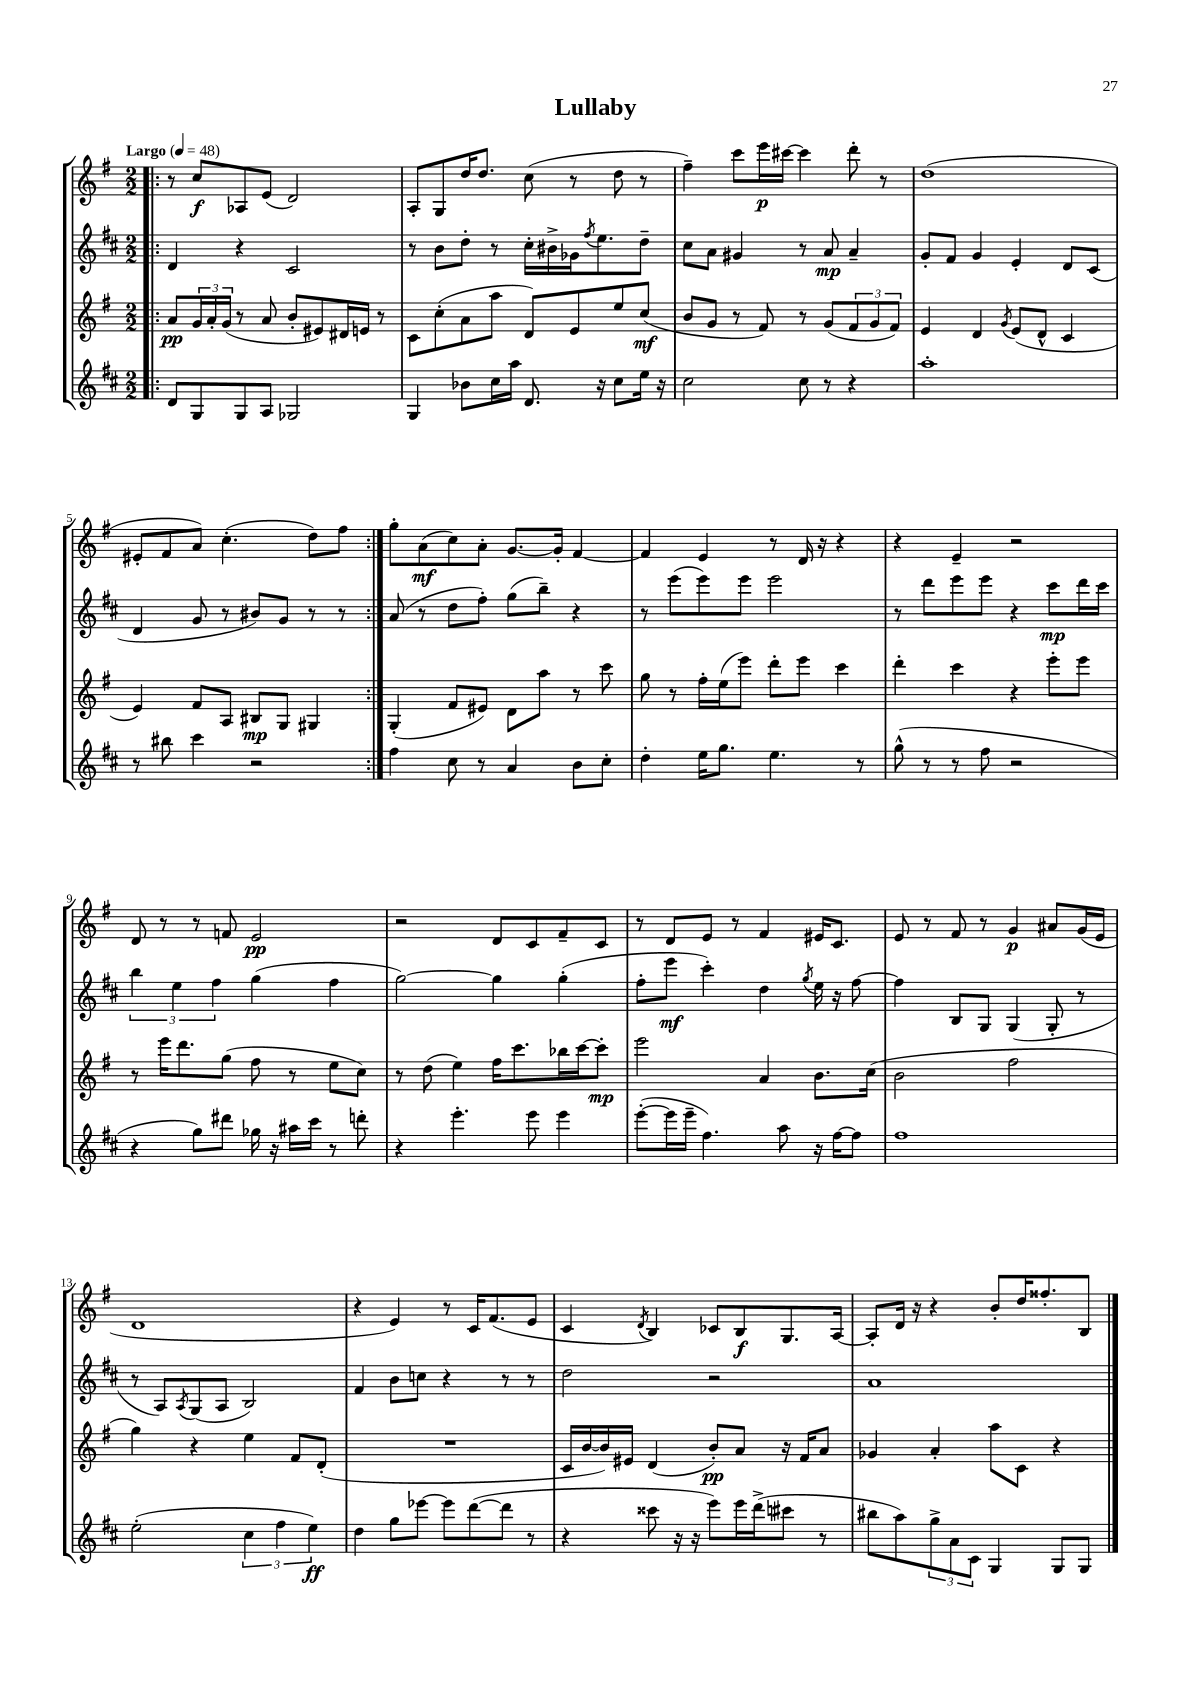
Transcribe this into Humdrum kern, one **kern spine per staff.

**kern	**kern	**kern	**kern
*staff4	*staff3	*staff2	*staff1
*clefG2	*clefG2	*clefG2	*clefG2
*k[f#c#]	*k[f#]	*k[f#c#]	*k[f#]
*M2/2	*M2/2	*M2/2	*M2/2
*MM48	*MM48	*MM48	*MM48
=!|:	=!|:	=!|:	=!|:
8d/L	8a/L	4d/	8r
8G/	24g/L	.	8cc/L
.	24a'/	.	.
.	(24g/JJ	.	.
8G/	8r	4r	8A-/
8A/J	8a/	.	(8e/J
2G-/	8b'/L	2c#/	2d/)
.	8e#/)	.	.
.	16d#/L	.	.
.	16e/JJ	.	.
.	8r	.	.
=	=	=	=
4G/	8c\L	8r	8A'/L
.	(8cc'\	8b\L	8G/
8b-\L	8a\	8dd'\J	16dd/K
.	.	.	8.dd/J
16cc#\L	8aa\J	8r	.
16aa\JJ	.	.	.
8.d/	8d/L)	16cc#'\LL	(8cc\
.	.	16b#^\	.
.	8e/	16g-\J	8r
.	.	8qff#/	.
16r	.	8.ee\	.
8cc#\L	8ee/	.	8dd\
16ee\Jk	(8cc/J	8dd~\J	8r
16r	.	.	.
=	=	=	=
2cc#\	8b/L	8cc#\L	4ff#~\)
.	8g/J	8a\J	.
.	8r	4g#/	8ccc\L
.	8f#/)	.	16eee\L
.	.	.	[16ccc#\JJ
8cc#\	8r	8r	4ccc#\]
8r	(8g/L	8a/	.
4r	12f#/	4a~/	8ddd'\
.	12g/	.	.
.	.	.	8r
.	12f#/J)	.	.
=	=	=	=
1aa'	4e/	8g'/L	(1dd
.	.	8f#/J	.
.	4d/	4g/	.
.	8qg/	.	.
.	(8e/L	4e'/	.
.	8d^^/J	.	.
.	4c/	8d/L	.
.	.	(8c#/J	.
=	=	=	=
8r	4e/)	4d/	8e#'/L
8bb#\	.	.	8f#/
4ccc#\	8f#/L	8g/	8a/J)
.	8A/J	8r	(4.cc'\
2r	8B#/L	8b#/L)	.
.	8G/J	8g/J	.
.	4G#/	8r	8dd\L)
.	.	8r	8ff#\J
=:|!	=:|!	=:|!	=:|!
4ff#\	(4G'/	(8a/	8gg'\L
.	.	8r	(8a\
8cc#\	8f#/L	8dd\L	8cc\)
8r	8e#/J)	8ff#'\J)	8a'\J
4a/	8d\L	(8gg\L	[8.g/L
.	8aa\J	8bb~\J)	.
.	.	.	16g'/]Jk
8b\L	8r	4r	[4f#/
8cc#'\J	8ccc\	.	.
=	=	=	=
4dd'\	8gg\	8r	4f#/]
.	8r	(8eee\L	.
16ee\LK	16ff#'\LL	8eee\)	4e/
8.gg\J	(16ee\J	.	.
.	8eee\J)	8eee\J	.
4.ee\	8ddd'\L	2eee\	8r
.	8eee\J	.	16d/
.	.	.	16r
.	4ccc\	.	4r
8r	.	.	.
=	=	=	=
(8gg^^\	4ddd'\	8r	4r
8r	.	8ddd\L	.
8r	4ccc\	8eee\	4e~/
8ff#\	.	8eee\J	.
2r	4r	4r	2r
.	8eee'\L	8ccc#\L	.
.	8eee\J	16ddd\L	.
.	.	16ccc#\JJ	.
=	=	=	=
4r	8r	6bb\	8d/
.	16eee\LK	.	8r
.	.	6ee\	.
.	8.ddd\	.	.
8gg\L)	.	.	8r
.	.	6ff#\	.
8ddd#\J	(8gg\J	.	8f/
16gg-\	8ff#\	(4gg\	2e/
16r	.	.	.
16aa#\LL	8r	.	.
16ccc#\JJ	.	.	.
8r	8ee\L	4ff#\	.
8ddd'\	8cc\J)	.	.
=	=	=	=
4r	8r	[2gg\)	2r
.	(8dd\	.	.
4.eee'\	4ee\)	.	.
.	16ff#\LK	4gg\]	8d/L
.	8.ccc\	.	.
8eee\	.	.	8c/
4eee\	16bb-\L	(4gg'\	8f#~/
.	[16ccc\J	.	.
.	8ccc'\]J	.	8c/J
=	=	=	=
([8eee'\L	2eee\	8ff#'\L	8r
16eee\]L	.	8eee\J	8d/L
16eee~\JJ	.	.	.
4.ff#\)	.	4ccc#'\)	8e/J
.	.	.	8r
.	4a/	4dd\	4f#/
8aa\	.	.	.
.	.	8qgg/	.
16r	8.b\L	16ee\	16e#/LK
[16ff#\LK	.	16r	8.c/J
8ff#\]J	.	[8ff#\	.
.	(16cc\Jk	.	.
=	=	=	=
1ff#	2b\	4ff#\]	8e/
.	.	.	8r
.	.	8B/L	8f#/
.	.	8G/J	8r
.	2ff#\	(4G/	4g/
.	.	8G'/	8a#/L
.	.	8r	(16g/L
.	.	.	16e/JJ
=	=	=	=
(2ee'\	4gg\)	8r	1d
.	.	8A/L)	.
.	.	8qA/	.
.	4r	(8G/	.
.	.	8A/J	.
6cc#\	4ee\	2B/)	.
6ff#\	.	.	.
.	8f#/L	.	.
6ee\)	.	.	.
.	(8d'/J	.	.
=	=	=	=
4dd\	1r	4f#/	4r
8gg\L	.	8b\L	4e/)
[8eee-\J	.	8cc\J	.
8eee-\]L	.	4r	8r
([8ddd\	.	.	16c/LK
.	.	.	(8.f#/
8ddd\]J	.	8r	.
8r	.	8r	8e/J
=	=	=	=
4r	16c/LL	2dd\	4c/
.	[16b/	.	.
.	16b/])	.	.
.	16e#/JJ	.	.
.	.	.	8qd/
8ccc##\	(4d/	.	4B/)
16r	.	.	.
16r	.	.	.
8eee\L)	8b'/L)	2r	8c-/L
16eee\L	8a/J	.	8B/
(16ddd^\J	.	.	.
8ccc#\J	16r	.	8.G/
.	16f#/LK	.	.
8r	8a/J	.	.
.	.	.	[16A/Jk
=	=	=	=
8bb#\L	4g-/	1a	8A'/]L
8aa\)	.	.	16d/Jk
.	.	.	16r
12gg^\	4a'/	.	4r
12a\	.	.	.
12c#\J	.	.	.
4G/	8aa\L	.	8b'/L
.	8c\J	.	16dd/K
.	.	.	8.ff##'/
8G/L	4r	.	.
8G/J	.	.	8B/J
==	==	==	==
*-	*-	*-	*-
